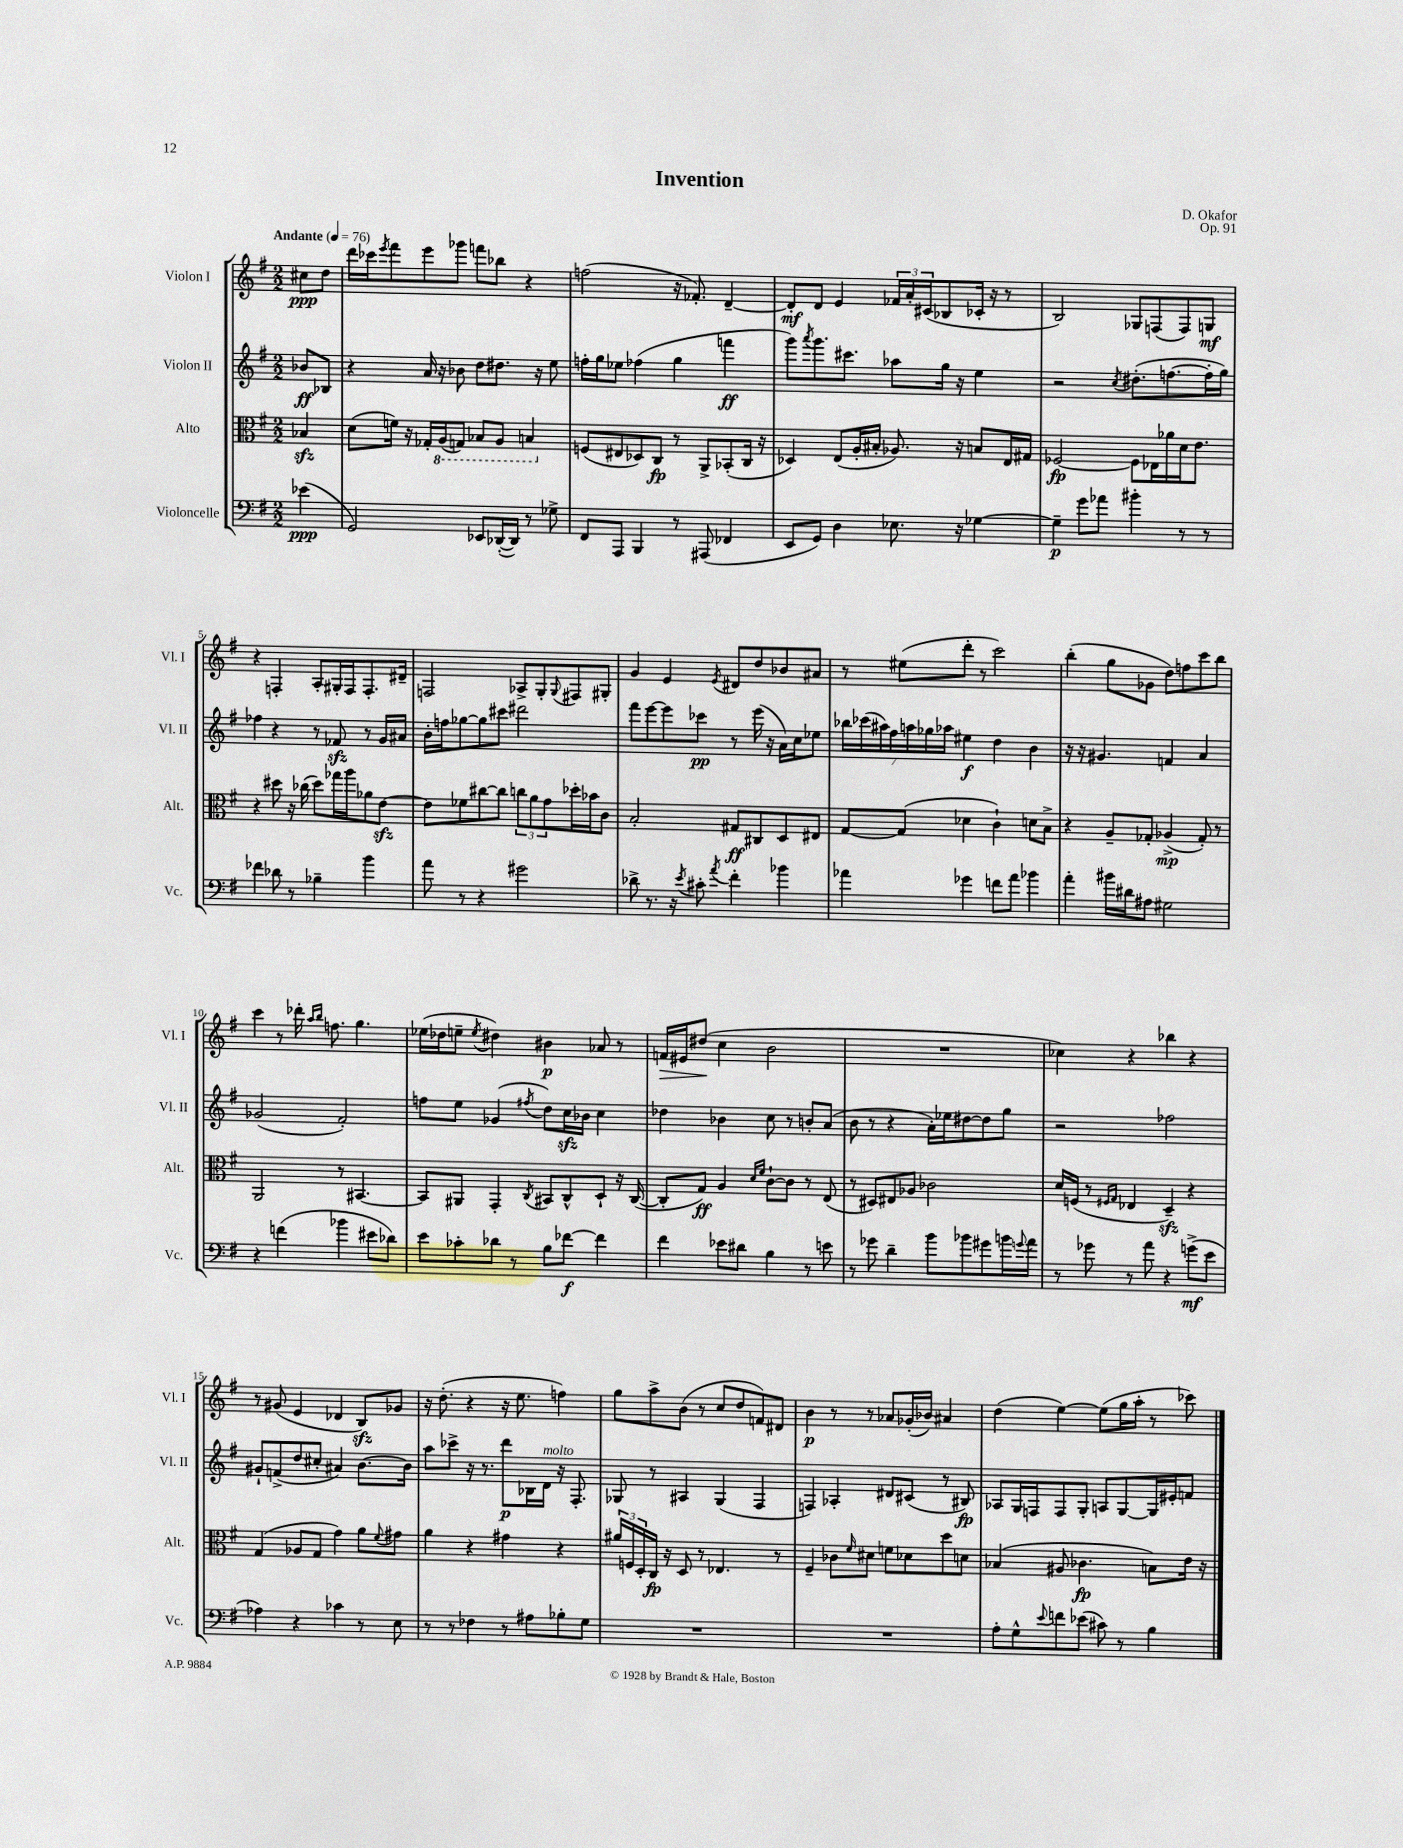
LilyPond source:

\header { title = "Invention" composer = "D. Okafor" opus = "Op. 91" }
<<
\new StaffGroup <<
\new Staff = "s0" \with { instrumentName = "Violon I" shortInstrumentName = "Vl. I" } {
    \clef treble \key g \major \numericTimeSignature \time 2/2 \partial 4 \tempo "Andante" 4 = 76
    cis''8\ppp d''8 |
    d'''16 ces'''16 \acciaccatura { e'''8 } fis'''8 e'''8 ges'''8 f'''8 bes''8 r4 |
    f''2( r16 fes'8.-.) d'4~-- |
    d'8-.\mf d'8 e'4 \tuplet 3/2 { fes'16 a'16-. cis'16( } bes8 ces'16-. r16 r8 |
    b2) ges8 f8( f8) g8\mf |
    r4 f4-. a8-. gis16-. f16 f8.-. dis'16-- |
    f2 aes8-> g8-. \appoggiatura { g8 } fis8 gis8-. |
    g'4 e'4 \acciaccatura { e'8 } dis'8 d''8 bes'8 ais'8 |
    r8 eis''8( d'''8-. r8 c'''2) |
    b''4-.( g''8 ges'8 d''8) f''8 c'''8 b''8 |
    c'''4 r8 des'''16-. \grace { a''16 b''16 } f''8. g''4. |
    ees''16( des''16 e''8-- \acciaccatura { e''8 } dis''4) bis'4\p aes'8 r8 |
    f'16\> eis'16 dis''8\!( c''4 b'2 |
    R1 |
    ces''4) r4 bes''4 r4 |
    r8 gis'8( e'4 des'4 b8\sfz) ges'8 |
    r16 d''8.-.( r4 r16 e''8. f''4) |
    g''8 a''8-> b'8( r8 c''8 d''8 f'8) dis'8 |
    b'4\p r8 r8 aes'8 ges'16-.( bes'16) ais'4 |
    d''4( e''4~) e''8( g''16 a''16-. r8 ces'''8) \bar "|." |
}
\new Staff = "s1" \with { instrumentName = "Violon II" shortInstrumentName = "Vl. II" } {
    \clef treble \key g \major \numericTimeSignature \time 2/2 \partial 4
    bes'8\ff bes8 |
    r4 a'16 r16 bes'8 d''8 dis''8. r16 e''8 |
    f''16-. g''16 ees''8 fes''4( g''4 f'''4\ff |
    g'''8) \acciaccatura { a'''8 } g'''8. cis'''8. aes''8 g''16 r16 e''4 |
    r2 \acciaccatura { c''8 } dis''8.-.( f''8.~ f''16-. g''16) |
    fes''4 r4 r8 fes'8\sfz r8 g'16 ais'16 |
    b'16-. f''16 ges''8~ ges''8 cis'''8 dis'''2 |
    fis'''8 e'''8~ e'''8 ces'''8\pp r8 e'''16( r16 a'16) c''16 ees''8 |
    \tuplet 7/4 { bes''16 ces'''16( ais''16) fis''16 a''16 ges''16 aes''16 } eis''4\f d''4 b'4 |
    r16 r16 gis'4. f'4 a'4 |
    ges'2( fis'2-.) |
    f''8 e''8 ges'4( \acciaccatura { fis''8 } d''8) c''16\sfz bes'16 c''4 |
    des''4 bes'4 c''8 r8 b'8-. a'8( |
    b'8 r8 r4 a'16-.) ees''16 dis''8~ dis''8 g''8 |
    r2 fes''2 |
    gis'8-! f'8->( d''8 cis''8-. ais'4) b'8.~ b'16 |
    a''8 ces'''8-> r16 r8. d'''8\p bes16 d'16^\markup { \italic "molto" } r16 fis8.-. |
    ges8 r8 ais4 ges4( fis4 |
    f4) aes4-. dis'8 cis'8( r8 bis8\fp) |
    aes8 g16 f16 f8 g8-. a8 g8~ g16 eis'16-. f'8 \bar "|." |
}
\new Staff = "s2" \with { instrumentName = "Alto" shortInstrumentName = "Alt." } {
    \clef alto \key g \major \numericTimeSignature \time 2/2 \partial 4
    bes4\sfz |
    d'8( f'16) r16 ges16-. \ottava #-1 a,16( g,!8) bes,8 a,8 b,4 \ottava #0 |
    f8( eis8 des8) c8\fp r8 a,8-> bes,8-.( c16 r16 |
    des4) e8( a16-. bis16-. aes8.) r16 b8 e16 gis16 |
    fes2~\fp fes8 ees16 aes'16 d'16 e'8. |
    r4 dis''8 r16 ces''16( dis''8) ges''16 a''16 aes'8 e'8~\sfz |
    e'8 fes'8 cis''8~ cis''8 \tuplet 3/2 { c''8 a'8 g'8 } des''16-. bes'16 c'8 |
    b2-. gis8\ff cis8 d8 eis8 |
    g8~ g8( des'4 c'4-!) d'8 b8-> |
    r4 a8-- ges8-. aes4->\mp( ges8-.) r8 |
    a,2 r8 bis,4.~ |
    bis,8 ais,8 g,4-. \acciaccatura { c8 } bis,8 c8-^ d8-! r16 c16~( |
    c8-. g8\ff) a4 \grace { d'16 fis'16 } c'8~-! c'8 r8 e8( |
    r8 dis8) eis8 aes8 ces'2 |
    d'16 f16( r8 \grace { fis16 g16 } ees4 d4--\sfz) r4 |
    g4( aes8 g8 g'4) a'8 \appoggiatura { fis'8 } gis'8 |
    a'4 r4 gis'4 r4 |
    \tuplet 3/2 { ais'16 f16 d16-. } c16\fp r16 d8 r8 ees4. r8 |
    fis4-- ces'8 \grace { fis'16 } dis'8 f'8 des'8 d''8 d'8 |
    bes4( ais8 ces'4.\fp b8) e'16 r16 \bar "|." |
}
\new Staff = "s3" \with { instrumentName = "Violoncelle" shortInstrumentName = "Vc." } {
    \clef bass \key g \major \numericTimeSignature \time 2/2 \partial 4
    ees'4\ppp( |
    g,2) ees,8 des,16~-.( des,16) r8 ges8-> |
    fis,8 a,,8 b,,4 r8 ais,,8( fes,4 |
    e,8 g,8) d4 ees8. r16 ges4~ |
    ges4--\p g'8 aes'8 bis'4-. r8 r8 |
    fes'4 des'8 r8 bes4-- b'4 |
    a'8 r8 r4 gis'2 |
    des'8-> r8. r16 \acciaccatura { e'8 } cis'8-. \acciaccatura { a'8 } fis'4-. bes'4 |
    aes'4 ges'4 f'8 aes'8 bes'4 |
    a'4-. bis'16 dis'16 ais8 gis2 |
    r4 f'4( bes'4 eis'8 des'8) |
    e'8 ces'8-. des'8 r8 b8 fes'8~\f fes'4 |
    fis'4 ees'8 dis'8 b4 r8 e'8 |
    r8 ges'8 d'4-- b'8 bes'8 gis'8 b'16 \appoggiatura { g'8 } a'16 |
    r8 ges'8 r8 a'8 r4 g'8->\mf( e'8 |
    aes4) r4 ces'4 r8 e8 |
    r8 r8 fes4 r8 ais8 bes8-. g8 |
    R1 |
    R1 |
    a8-. g8-^ \appoggiatura { e'8 } f'8 ees'8( cis'8) r8 b4 \bar "|." |
}
>>
>>
